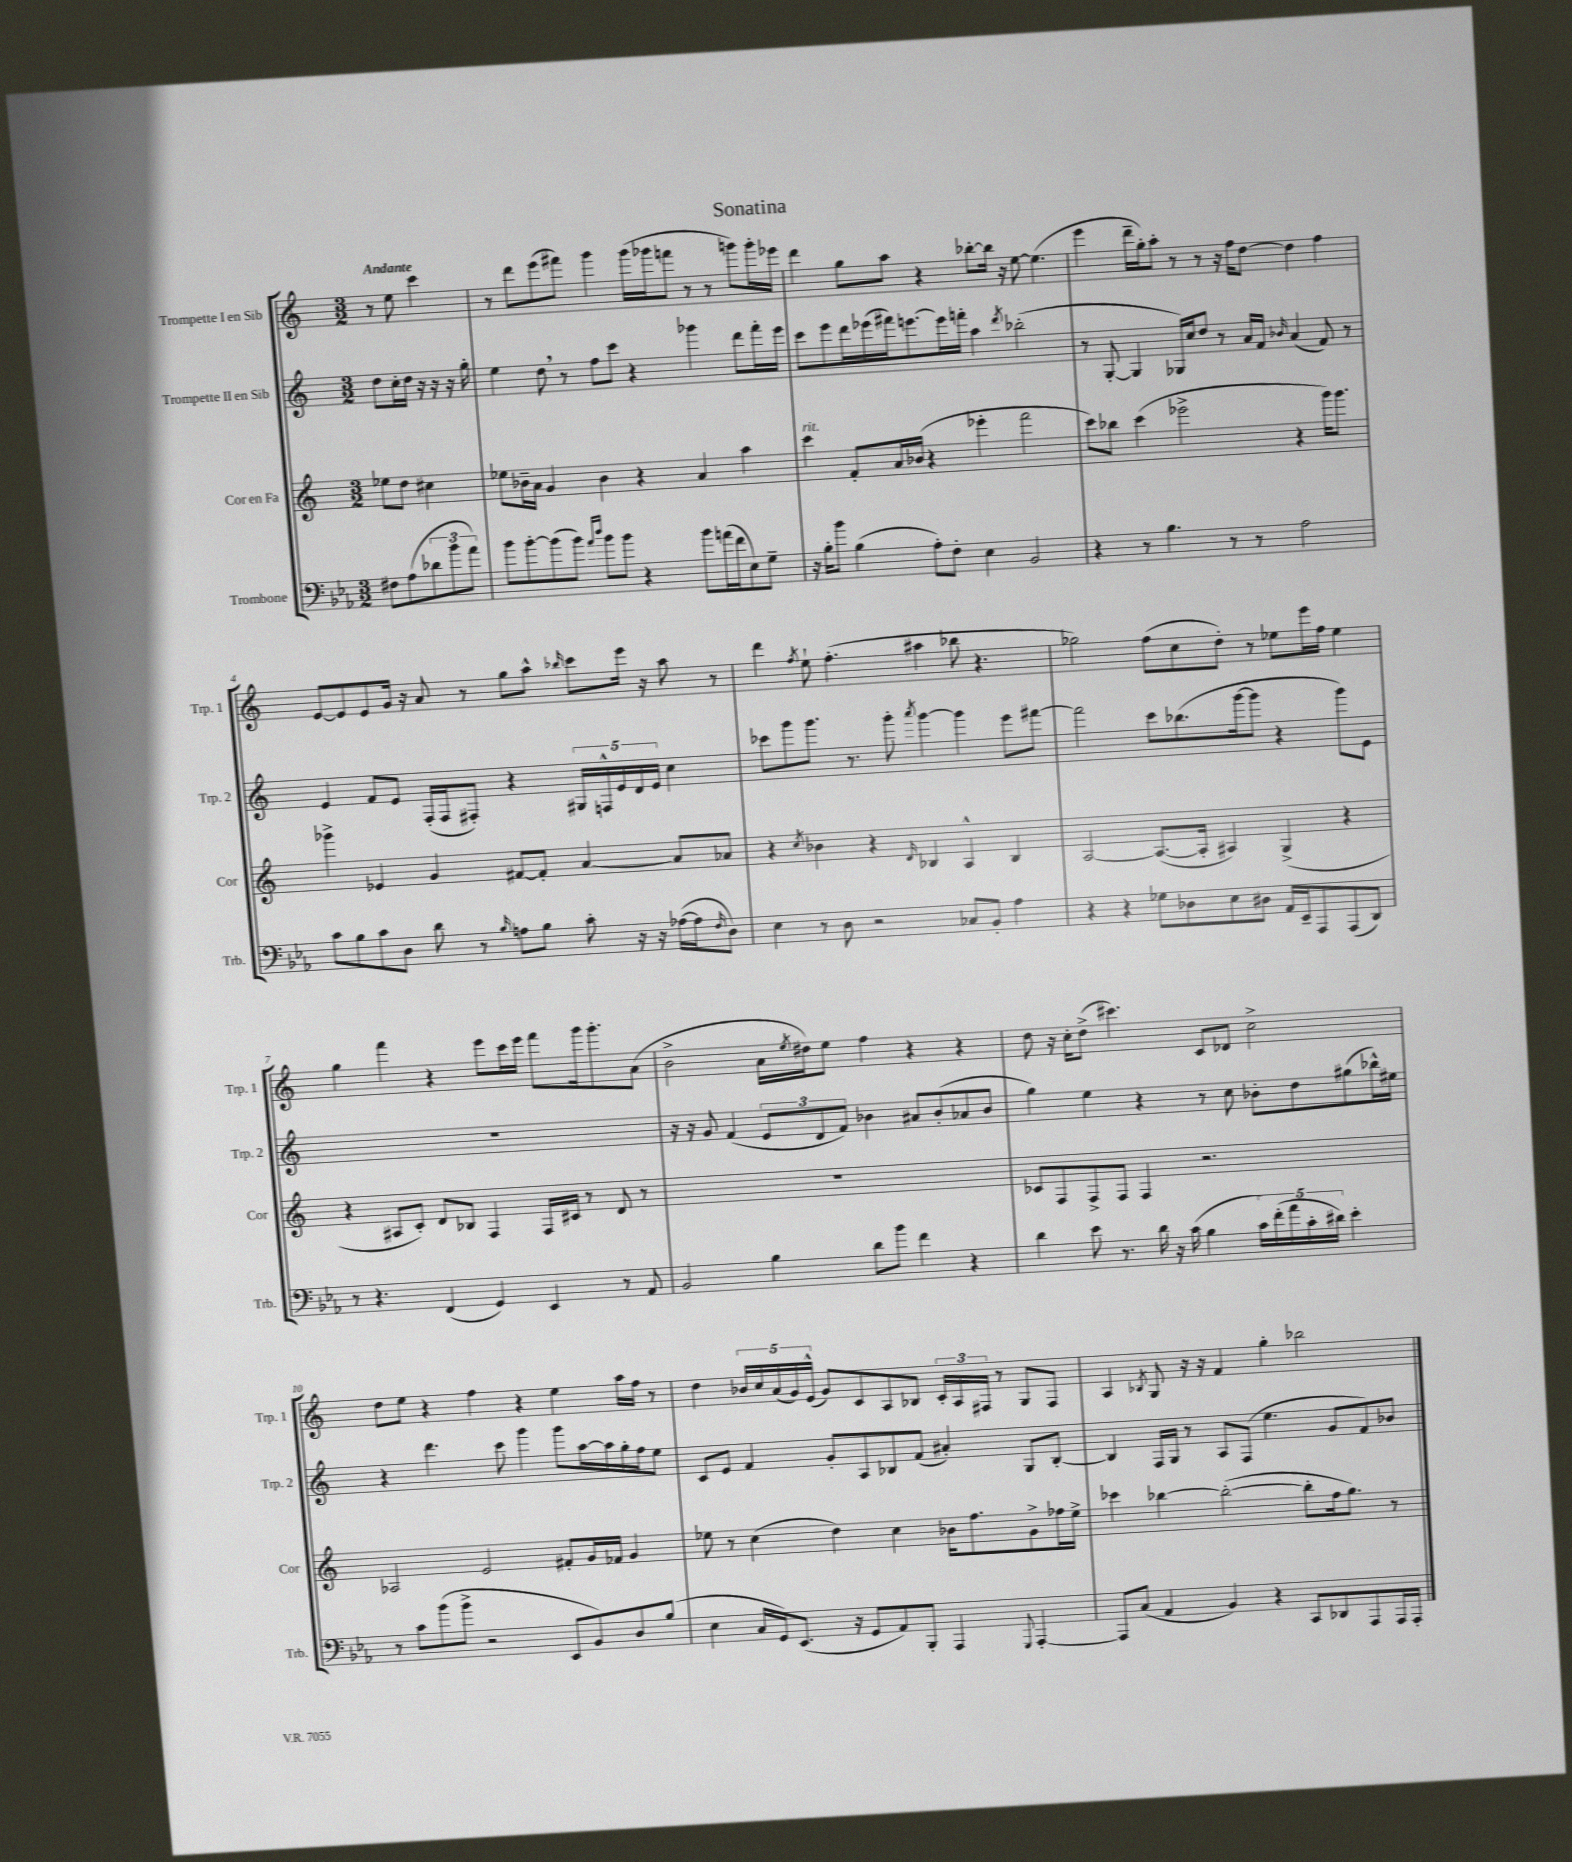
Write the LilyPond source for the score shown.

\header { title = "Sonatina" }
<<
\new StaffGroup <<
\new Staff = "s0" \with { instrumentName = "Trompette I en Sib" shortInstrumentName = "Trp. 1" } {
    \clef treble \key c \major \numericTimeSignature \time 3/2 \partial 2 \tempo "Andante"
    r8 e''8 c'''4 |
    r8 d'''8 e'''8( fis'''8) g'''4 g'''16( ges'''16 f'''8 r8 r8 g'''8) g'''16-. ees'''16 |
    d'''4 g''8 a''8 r4 bes''8~-. bes''16 r16 e''8~ e''4.( |
    e'''4 d'''16-- g''16-.) a''8-. r8 r8 r16 f''16 d''8~ d''4 f''4 |
    e'8~ e'8 e'8 g'16 r16 a'8 r8 g''8 a''8-^ \grace { bes''16 } c'''8 e'''16 r16 a''8 r8 |
    d'''4 \acciaccatura { f''8 } e''8-! f''4.-.( ais''4 bes''8 r4. |
    ges''2) f''8( c''8 d''8-.) r8 ees''8 e'''16 f''16 ees''4 |
    g''4 f'''4 r4 e'''8 c'''16 e'''16 f'''8 g'''16 g'''8.-. a'8( |
    b'2-> a'16 \acciaccatura { e''8 } dis''16) e''8 f''4 r4 r4 |
    d''8 r16 c''16-. d''8->( cis'''4.) c'8 des'8 c''2-> |
    d''8 e''8 r4 f''4 r4 e''4 a''16 f''16 r8 |
    d''4 \tuplet 5/4 { bes'16 c''16 a'16( g'16) e'16-^( } g'8) c'8 a8 bes8 \tuplet 3/2 { c'16-. a16 fis16 } r8 g8 fis8 |
    a4 \acciaccatura { bes8 } g8 r16 r16 f'4 g''4-. bes''2 \bar "|." |
}
\new Staff = "s1" \with { instrumentName = "Trompette II en Sib" shortInstrumentName = "Trp. 2" } {
    \clef treble \key c \major \numericTimeSignature \time 3/2 \partial 2
    d''8 c''16-. d''16 r16 r16 r16 g''16-. |
    e''4 d''8 \breathe r8 f''8 c'''8 r4 ges'''4 d'''8 f'''16-. e'''16 |
    c'''8 e'''8 d'''16 ees'''16( fis'''16) e'''8.~ e'''16 f'''16-. a''4 \acciaccatura { d'''8 } bes''2-.( |
    r8 g8~-. g4 ges16) c''16 d''8 r8 a'16 f'16 \grace { bes'16 } a'4( f'8) r8 |
    e'4 f'8 e'8 f16-.( f16 fis8-.) r4 \tuplet 5/4 { gis16 f16-^ e'16 d'16 e'16 } c''4 |
    ces'''8 g'''8 g'''8. r8. g'''8-. \acciaccatura { a'''8 } g'''4~ g'''4 e'''8 fis'''8~ |
    fis'''2 c'''8 bes''8.( g'''16~ g'''8 r4 g'''8) e'8 |
    R1. |
    r16 r16 g'8 f'4( \tuplet 3/2 { e'8 d'8 f'8) } bes'4 ais'8 bes'8-.( aes'8 bes'8 |
    g''4) e''4 r4 r8 c''8 bes'8-. d''8 gis''8( bes''16-^) eis''16 |
    r4 d'''4. c'''8 g'''4 g'''8 a''16~ a''16 g''16-. f''16 e''8 |
    c'8 e'8 f'4 g'8-. a8 bes8 f'8( ais'4-.) g8 bes8~-. |
    bes4 f16 g16 r8 a8 f8( e''4. g'8 f'8) bes'8 \bar "|." |
}
\new Staff = "s2" \with { instrumentName = "Cor en Fa" shortInstrumentName = "Cor" } {
    \clef treble \key c \major \numericTimeSignature \time 3/2 \partial 2
    ees''8 d''8 cis''4 |
    ees''8 bes'16-- a'16 g'4 bes'4 r4 a'4 a''4 |
    c'''4^\markup { \italic "rit." } f'8-. a'16 bes'16( r4 ees'''4-. f'''2 |
    c'''8) bes''8 c'''4( ees'''2-> r4 g'''16) g'''8. |
    ges'''4-> ees'4 g'4 fis'8~ fis'8-. a'4~ a'8 aes'8 |
    r4 \acciaccatura { c''8 } bes'4 r4 \grace { d'16 } bes4 a4-^ bes4 |
    a2~ a8.~( a16-. ais4) g4->( r4 |
    r4 ais8 c'8-.) d'8 bes8 f4 f16 cis'16 r8 d'8 r8 |
    R1. |
    ces'8 f8 f8-> f8 f4 r2. |
    aes2 e'2 fis'8-. g'16 fes'16 g'4 |
    ees''8 r8 c''4( d''4) c''4 bes'16 f''8. g'8-> fes''16 ees''16-> |
    ces'''4 bes''4~ bes''2~-.( bes''8-. f''16 g''8.) r8 \bar "|." |
}
\new Staff = "s3" \with { instrumentName = "Trombone" shortInstrumentName = "Trb." } {
    \clef bass \key ees \major \numericTimeSignature \time 3/2 \partial 2
    fis8 aes8( \tuplet 3/2 { des'8 bes'8 aes'8) } |
    bes'8 bes'8~-. bes'8( bes'8) \grace { aes'16 d''16 } bes'8 bes'8 r4 bes'8 a'16( f'16 ees8) g8-- |
    r16 bes16-. bes'8 bes4( aes8-.) f8-. ees4 bes,2 |
    r4 r8 bes4. r8 r8 aes2 |
    c'8 bes8 c'8 d8 d'8 r8 \grace { bes16 } a8 bes8 c'8-. r16 r16 aes16~( aes16 \grace { f16 } d8) |
    ees4 r8 d8 r2 ces8 bes,8-. aes4 |
    r4 r4 ges8 des8 ees8 dis8 aes,16 ees,16-- aes,,8 aes,,8( d,8) |
    r8 r4. f,4( g,4) ees,4 r8 aes,8 |
    bes,2 bes4 d'8 bes'8 f'4 r4 |
    d'4 ees'8 r8. d'16 r16 c'16( bes4 \tuplet 5/4 { c'16) f'16-.( aes'16 c'16-. dis'16) } ees'4-. |
    r8 c'8 bes'8( bes'8-> r2 ees,8 bes,8) d8 bes8( |
    ees4 c16 g,16) ees,8.( r16 g,8 aes,8) bes,,8-. aes,,4 \appoggiatura { g,,8 } aes,,4~-. |
    aes,,8 c8( aes,4 bes,4) r4 c,8 des,8 aes,,8 aes,,16 aes,,16-. \bar "|." |
}
>>
>>
